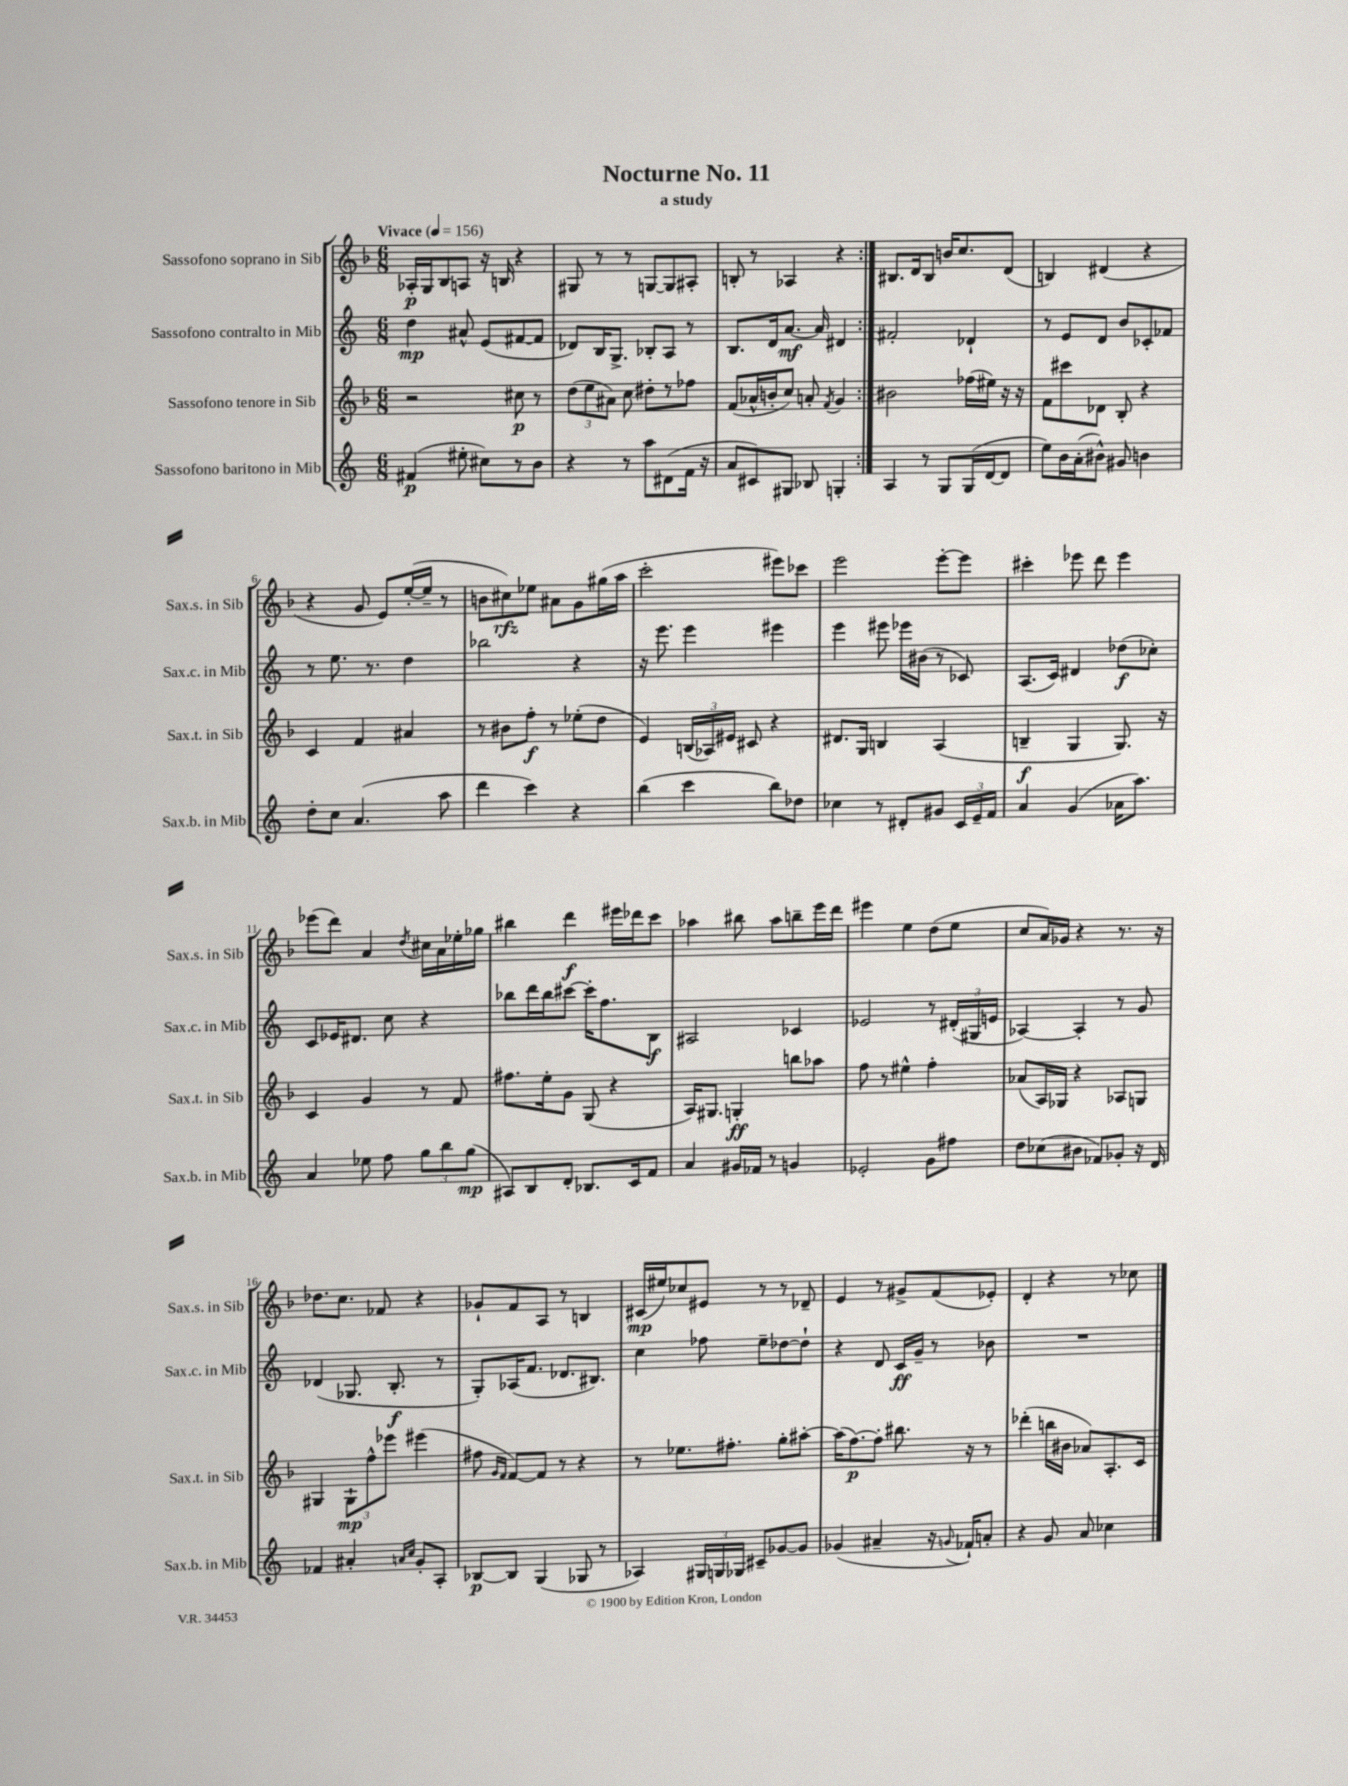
\header { title = "Nocturne No. 11" subtitle = "a study" }
<<
\new StaffGroup <<
\new Staff = "s0" \with { instrumentName = "Sassofono soprano in Sib" shortInstrumentName = "Sax.s. in Sib" } {
    \clef treble \key f \major \numericTimeSignature \time 6/8 \tempo "Vivace" 4 = 156
    \autoBeamOff \repeat volta 2 { aes16[-.\p g16 bes8 a8] r16 b16 r4 |
    gis8 r8 r8 g8[~ g8 ais8]-. |
    b8-. r8 aes4 r4 | }
    bis8.[ d'16 bis8] b'16[ c''8. d'8]( |
    b4) dis'4( r4 |
    r4 g'8 e'8[) e''16~-.( e''16]-- r8 |
    b'8[ cis''8\rfz) ees''8] ais'8[ g'8 gis''16( a''16] |
    c'''2-. eis'''8[) ces'''8] |
    e'''2 e'''8[~-. e'''8] |
    cis'''4-. ees'''8 d'''8 ees'''4 |
    ees'''8[( d'''8]) a'4 \acciaccatura { d''8 } cis''16[ a'16 ees''16-. ges''16] |
    bis''4 d'''4\f eis'''16[ des'''16 c'''8] |
    aes''4 bis''8 aes''8[ b''8-- e'''16 d'''16] |
    eis'''4 e''4 d''8[( e''8] |
    c''8[ a'16) ges'16] r4 r8. r16 |
    des''8.[ c''8.] fes'8 r4 |
    ges'8[-! f'8 a8] r8 b4 |
    cis'16[\mp( eis''16) ces''8 eis'8] r8 r8 des'8-- |
    e'4 r8 gis'8[-> f'8( ees'8]-.) |
    d'4-. r4 r8 ces''8 \bar "|." |
}
\new Staff = "s1" \with { instrumentName = "Sassofono contralto in Mib" shortInstrumentName = "Sax.c. in Mib" } {
    \clef treble \key c \major \numericTimeSignature \time 6/8
    \autoBeamOff \repeat volta 2 { d''4\mp ais'8-^ e'8[( fis'8~ fis'8] |
    des'8[) b16 g8.]-> bes8[-. a8] r8 |
    b8.[ d'16 a'8.]~\mf a'16 dis'4 | }
    fis'2-. des'4-! |
    r8 e'8[ d'8] b'8[ ces'8-. fes'8] |
    r8 e''8. r8. d''4 |
    bes''2 r4 |
    r16 e'''8. e'''4 eis'''4 |
    e'''4 eis'''8 ees'''16[ bis'16]( r8 ces'8) |
    a8.[( c'16]) dis'4 des''8[\f( ces''8]-.) |
    c'8[ ees'16 dis'8.] c''8 r4 |
    bes''8[ d'''16 bes''16 cis'''8]~ cis'''16[-. f''8. b8]\f |
    ais2 ces'4 |
    ees'2 r8 \tuplet 3/2 { dis'16[-.( gis16 e'16] } |
    aes4~) aes4-. r8 g'8 |
    des'4( ges8. b8.-.\f r8 |
    g8[-.) aes16( f'8.] des'8.[ bis8.]) |
    c''4 fes''8 e''8[-- des''8~ des''8]-! |
    r4 d'8 c'16[\ff g'16]-- r8 bes'8 |
    R2. \bar "|." |
}
\new Staff = "s2" \with { instrumentName = "Sassofono tenore in Sib" shortInstrumentName = "Sax.t. in Sib" } {
    \clef treble \key f \major \numericTimeSignature \time 6/8
    \autoBeamOff \repeat volta 2 { r2 cis''8\p r8 |
    \tuplet 3/2 { d''8[( e''8 ais'8]) } c''8 dis''8[-. r8 fes''8] |
    f'8[( aes'16-^ b'16-. c''8]) a'8-. \acciaccatura { f'8 } g'4 | }
    bis'2 fes''16[( eis''16]) r16 r16 |
    f'8[ cis'''8 des'8] bes8-. r4 |
    c'4 f'4 ais'4 |
    r8 bis'8[ f''8]-.\f r8 ees''8[-.( d''8] |
    e'4) \tuplet 3/2 { b16[( aes16) eis'16] } cis'8 r4 |
    dis'8.[ g16] b4 a4( |
    b4--\f g4 g8.) r16 |
    c'4 g'4 r8 f'8 |
    fis''8.[ e''16-. g'8] g8( r4 |
    a16[) gis8.] g4-.\ff b''8[ aes''8] |
    f''8 r8 eis''4-^ f''4-. |
    aes'8[( a16) ges16] r4 aes8[ g8] |
    gis4 \tuplet 3/2 { gis8[-!\mp f''8-^ ees'''8] } eis'''4( |
    fis''8 \grace { g'16[ f'16] } f'8[~) f'8] r8 r4 |
    r8 ees''8.[ fis''8.]-. g''8[-. ais''8]~-. |
    ais''16[( f''8.~\p) f''8]-. bis''8. r16 r8 |
    des'''4-.( b''16[ bis'16] aes'8[) a8.-. c'16] \bar "|." |
}
\new Staff = "s3" \with { instrumentName = "Sassofono baritono in Mib" shortInstrumentName = "Sax.b. in Mib" } {
    \clef treble \key c \major \numericTimeSignature \time 6/8
    \autoBeamOff \repeat volta 2 { fis'4\p( eis''8-. cis''8[) r8 b'8] |
    r4 r8 a''8[ dis'8( f'16] r16 |
    a'8[ cis'8) gis8] bes8 g4-. | }
    a4 r8 g8[ g16( d'16~ d'8] |
    e''8[) b'16 a'16-.( bis'8]-^) gis'8 b'4 |
    d''8[-. c''8] a'4.( a''8 |
    d'''4 c'''4) r4 |
    b''4( c'''4 b''8[) des''8] |
    ces''4 r8 dis'8[-. gis'8] \tuplet 3/2 { c'16[ e'16-- f'16] } |
    a'4 g'4( aes'16[ a''8.]) |
    a'4 ees''8 f''8 \tuplet 3/2 { g''8[ b''8 g''8]\mp( } |
    ais8[) b8 d'8]-. bes8.[ c'16 f'8] |
    a'4 gis'16[ fes'16] r8 g'4 |
    ees'2-. g'8[ fis''8] |
    d''8[ ces''8( bis'8] fes'8[) ges'8]-. r16 d'16 |
    fes'4 ais'4-. \grace { a'16[ c''16] } g'8[-. a8]-. |
    bes8[~\p bes8] g4( ges8 r8 |
    aes4) \tuplet 3/2 { gis16[ g16 ges16] } cis'8[-- ges'8~ ges'8] |
    ges'4( ais'4-- r16 \appoggiatura { g'8 } fes'16[-!) a'8]-. |
    r4 g'8 a'8 ces''4 \bar "|." |
}
>>
>>
